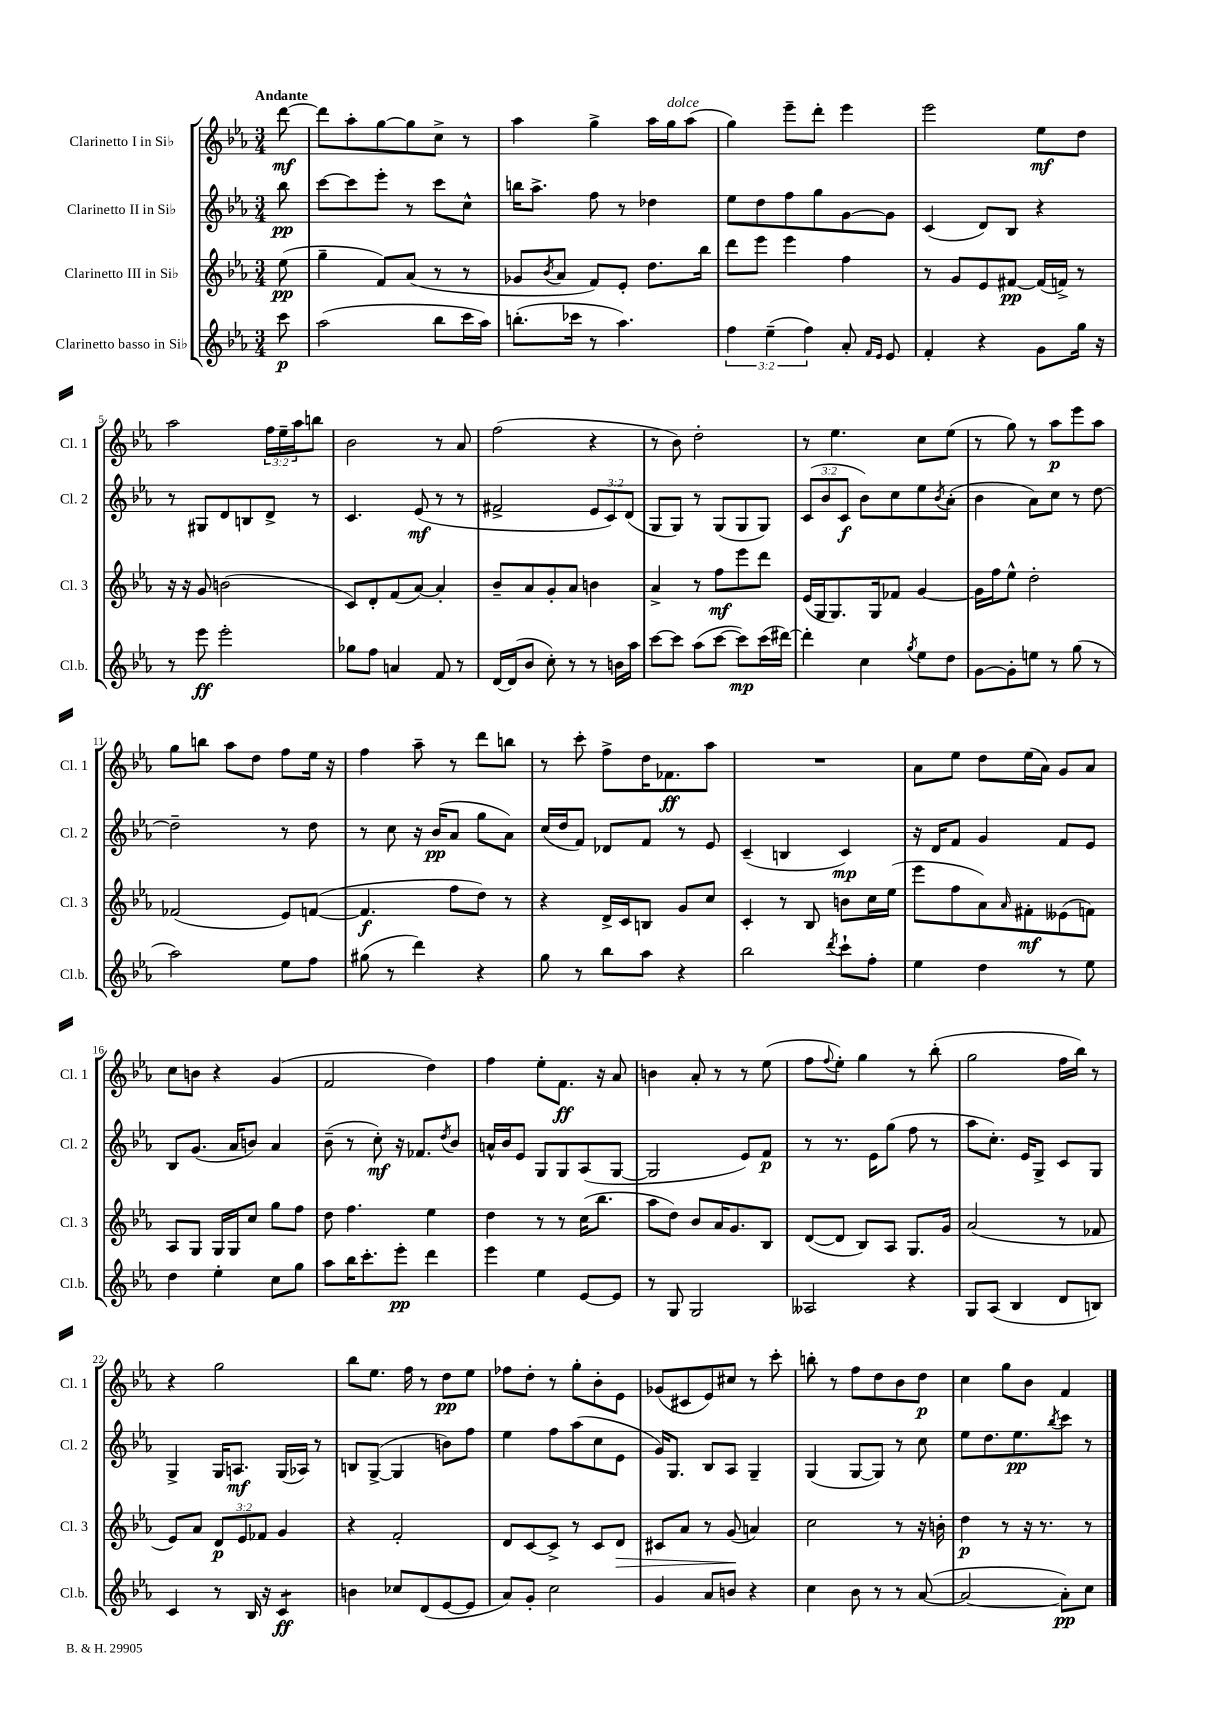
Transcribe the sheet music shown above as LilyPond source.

<<
\new StaffGroup <<
\new Staff = "s0" \with { instrumentName = "Clarinetto I in Sib" shortInstrumentName = "Cl. 1" } {
    \clef treble \key ees \major \numericTimeSignature \time 3/4 \override Staff.TupletNumber.text = #tuplet-number::calc-fraction-text \partial 8 \tempo "Andante"
    d'''8~\mf |
    d'''8 aes''8-. g''8~ g''8 c''8-> r8 |
    aes''4 g''4-> aes''16 g''16^\markup { \italic "dolce" } aes''8( |
    g''4) ees'''8-- d'''8-. ees'''4 |
    ees'''2 ees''8\mf d''8 |
    aes''2 \tuplet 3/2 { f''16 ees''16-- aes''16 } b''8 |
    bes'2 r8 aes'8 |
    f''2( r4 |
    r8 bes'8) d''2-. |
    r8 ees''4. c''8 ees''8( |
    r8 g''8) r8 aes''8\p ees'''8 aes''8 |
    g''8 b''8 aes''8 d''8 f''8 ees''16 r16 |
    f''4 aes''8-- r8 d'''8 b''8 |
    r8 c'''8-. f''8-> d''16 fes'8.\ff aes''8 |
    R2. |
    aes'8 ees''8 d''8 ees''16( aes'16) g'8 aes'8 |
    c''8 b'8 r4 g'4( |
    f'2 d''4) |
    f''4 ees''8-. f'8.\ff r16 aes'8 |
    b'4 aes'8-. r8 r8 ees''8( |
    f''8 \appoggiatura { f''8 } ees''8-.) g''4 r8 bes''8-.( |
    g''2 f''16 bes''16) r8 |
    r4 g''2 |
    bes''8 ees''8. f''16 r8 d''8\pp ees''8 |
    fes''8 d''8-. r8 g''8-. bes'8-. ees'8 |
    ges'8( cis'8 ees'8) cis''8 r8 c'''8-. |
    b''8-. r8 f''8 d''8 bes'8 d''8\p |
    c''4 g''8 bes'8 f'4 \bar "|." |
}
\new Staff = "s1" \with { instrumentName = "Clarinetto II in Sib" shortInstrumentName = "Cl. 2" } {
    \clef treble \key ees \major \numericTimeSignature \time 3/4 \override Staff.TupletNumber.text = #tuplet-number::calc-fraction-text \partial 8
    bes''8\pp |
    c'''8~ c'''8 ees'''8-. r8 c'''8 c''8-^ |
    b''16 aes''8.-> f''8 r8 des''4 |
    ees''8 d''8 f''8 g''8 g'8~ g'8 |
    c'4( d'8) bes8 r4 |
    r8 gis8 d'8 b8 d'8-> r8 |
    c'4. ees'8\mf( r8 r8 |
    fis'2-> \tuplet 3/2 { ees'8 c'8) d'8( } |
    g8 g8) r8 g8( g8 g8) |
    \tuplet 3/2 { c'8( bes'8 c'8\f } bes'8) c''8 ees''8 \acciaccatura { bes'8 } aes'8-.( |
    bes'4 aes'8) c''8 r8 d''8~ |
    d''2-- r8 d''8 |
    r8 c''8 r16 bes'16\pp( aes'8 g''8 aes'8) |
    c''16( d''16 f'8) des'8 f'8 r8 ees'8 |
    c'4--( b4 c'4\mp) |
    r16 d'16 f'8 g'4 f'8 ees'8 |
    bes8 g'8.( aes'16 b'8) aes'4 |
    bes'8--( r8 c''8-.\mf) r16 fes'8. \acciaccatura { d''8 } bes'8 |
    a'16-^ bes'16 ees'8 g8 g8 aes8( g8~ |
    g2 ees'8) f'8\p |
    r8 r8. ees'16 g''8( f''8 r8 |
    aes''8 c''8.-.) ees'16 g8-> c'8 g8 |
    g4-> g16 a8.\mf g16( aes16) r8 |
    b8 g8~->( g4 b'8) f''8 |
    ees''4 f''8 aes''8( c''8 ees'8 |
    g'16) g8. bes8 aes8 g4-- |
    g4( g8~ g8) r8 c''8 |
    ees''8 d''8. ees''8.\pp \acciaccatura { bes''8 } c'''8 r8 \bar "|." |
}
\new Staff = "s2" \with { instrumentName = "Clarinetto III in Sib" shortInstrumentName = "Cl. 3" } {
    \clef treble \key ees \major \numericTimeSignature \time 3/4 \override Staff.TupletNumber.text = #tuplet-number::calc-fraction-text \partial 8
    ees''8\pp( |
    g''4-- f'8) aes'8( r8 r8 |
    ges'8 \acciaccatura { bes'8 } aes'8 f'8) ees'8-. d''8. bes''16 |
    d'''8 ees'''8 ees'''4 f''4 |
    r8 g'8 ees'8 fis'8~\pp fis'16( f'16->) r8 |
    r16 r16 g'8 b'2( |
    c'8) d'8-. f'8( aes'8~) aes'4-. |
    bes'8-- aes'8 g'8-. aes'8 b'4 |
    aes'4-> r8 f''8\mf ees'''8 d'''8 |
    ees'16( g16 g8.) g16 fes'8 g'4~ |
    g'16 f''16 ees''8-^ d''2-. |
    fes'2( ees'8) f'8~( |
    f'4.\f f''8 d''8) r8 |
    r4 d'16-> c'16 b8 g'8 c''8 |
    c'4-. r8 bes8 b'8 c''16 ees''16( |
    ees'''8 f''8 aes'8) \grace { aes'16 } fis'8-.\mf eeses'8( f'8) |
    aes8 g8 g16 g16 c''8 g''8 f''8 |
    d''8 f''4. ees''4 |
    d''4 r8 r8 c''16( bes''8. |
    aes''8 d''8) bes'8 aes'16 g'8. bes8 |
    d'8~( d'8 bes8) aes8 g8. g'16 |
    aes'2( r8 fes'8 |
    ees'8) aes'8 \tuplet 3/2 { d'8\p ees'8 fes'8 } g'4 |
    r4 f'2-. |
    d'8 c'8~ c'8-> r8 c'8 d'8\> |
    cis'8 aes'8 r8 g'8\!( a'4) |
    c''2 r8 r16 b'16-. |
    d''4\p r8 r16 r8. r8 \bar "|." |
}
\new Staff = "s3" \with { instrumentName = "Clarinetto basso in Sib" shortInstrumentName = "Cl.b." } {
    \clef treble \key ees \major \numericTimeSignature \time 3/4 \override Staff.TupletNumber.text = #tuplet-number::calc-fraction-text \partial 8
    c'''8\p |
    aes''2( bes''8 c'''16 aes''16) |
    b''8.-.( ces'''16 r8 aes''4.) |
    \tuplet 3/2 { f''4 ees''4--( f''4) } aes'8-. \grace { f'16 ees'16 } ees'8 |
    f'4-. r4 g'8 g''16 r16 |
    r8 ees'''8\ff ees'''2-. |
    ges''8 f''8 a'4 f'8 r8 |
    d'16~ d'16( bes'8 c''8-.) r8 r8 b'16 aes''16 |
    c'''8~ c'''8 aes''8( c'''8~ c'''8\mp) c'''16( dis'''16~) |
    dis'''4-. c''4 \acciaccatura { g''8 } ees''8 d''8 |
    g'8~ g'8-. e''8 r8 g''8( r8 |
    aes''2) ees''8 f''8 |
    gis''8( r8 d'''4) r4 |
    g''8 r8 bes''8 aes''8 r4 |
    bes''2 \acciaccatura { d'''8 } c'''8-! f''8-. |
    ees''4 d''4 r8 ees''8 |
    d''4 ees''4-. c''8 g''8 |
    aes''8 bes''16 c'''8.-. ees'''8-.\pp d'''4 |
    ees'''4 ees''4 ees'8~ ees'8 |
    r8 g8 g2 |
    aeses2 r4 |
    g8 aes8( bes4 d'8 b8) |
    c'4 r8 bes16 r16 c'4:8\ff |
    b'4 ces''8 d'8( ees'8~ ees'8 |
    aes'8) g'8-. c''2 |
    g'4 aes'8 b'8 r4 |
    c''4 bes'8 r8 r8 aes'8~( |
    aes'2~ aes'8-.\pp) c''8 \bar "|." |
}
>>
>>
